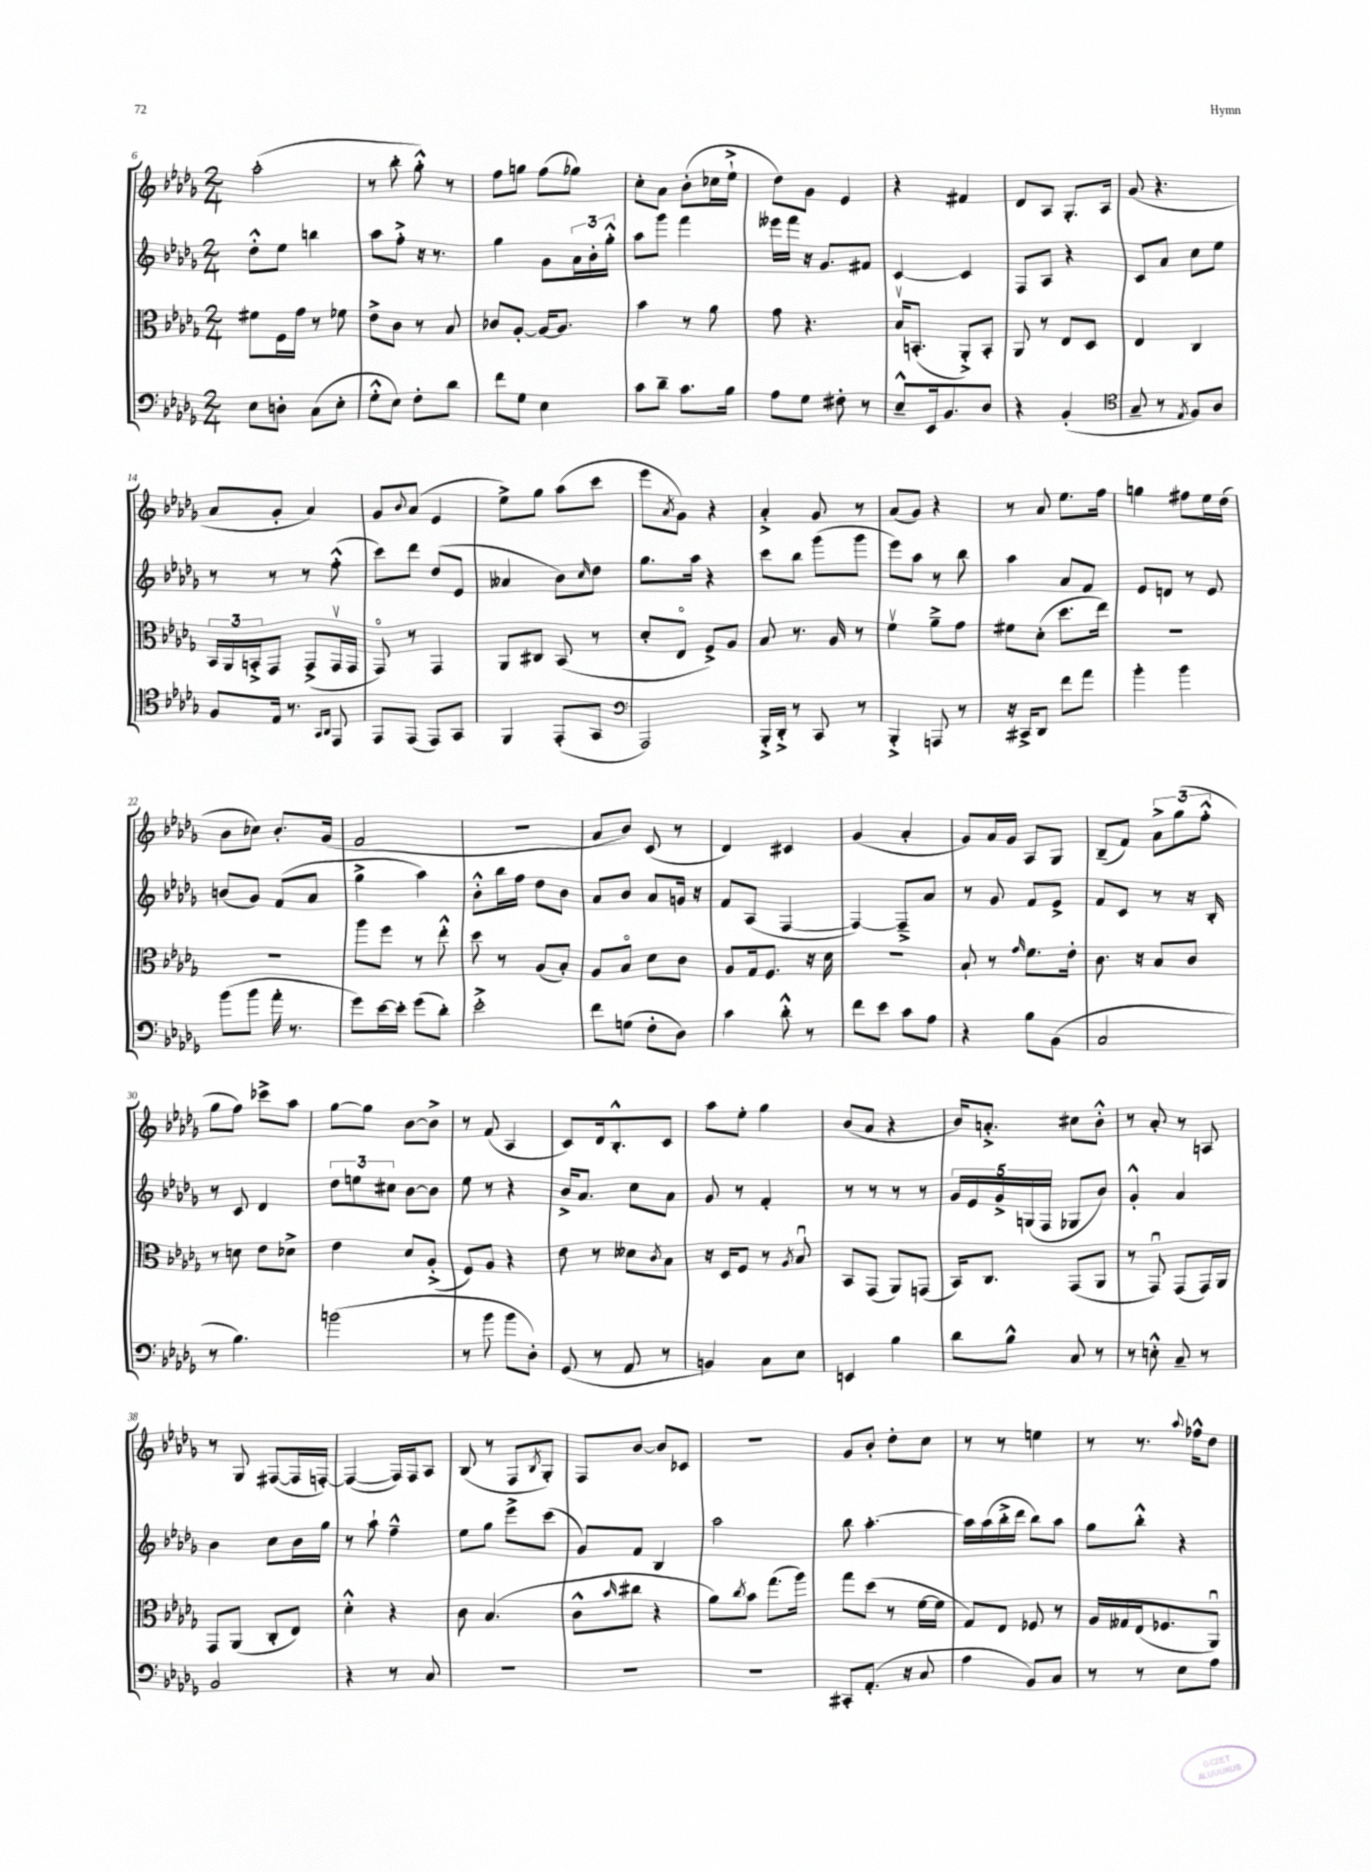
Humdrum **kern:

**kern	**kern	**kern	**kern
*part4	*part3	*part2	*part1
*staff4	*staff3	*staff2	*staff1
*clefF4	*clefC3	*clefG2	*clefG2
*k[b-e-a-d-g-]	*k[b-e-a-d-g-]	*k[b-e-a-d-g-]	*k[b-e-a-d-g-]
*M2/4	*M2/4	*M2/4	*M2/4
=6	=6	=6	=6
8E-\L	8f#X\L	8dd-'^^\L	(2aa-'\
8Dn'\J	16F\L	8ee-\J	.
.	16g-\JJ	.	.
(8C\L	8r	4bbn\	.
8E-'\J	8f-X\	.	.
=7	=7	=7	=7
8G-'^^\L	8e-^\L	8aa-\L	8r
8E-\J)	8c\J	8ff'^\J	8bb-'\
8F'\L	8r	16r	8gg-'^^\)
.	.	8.r	.
8d-\J	8B-/	.	8r
=8	=8	=8	=8
8f\L	8c-X/L	4gg-\	8ff\L
8G-\J	[8A-'/J	.	8ggn\J
4E-\	16A-/KL_	8g-\L	(8ff\L
.	8.A-/J]	.	.
.	.	24a-\L	8gg-X\J)
.	.	24b-'\	.
.	.	24gg-'^^\JJ	.
=9	=9	=9	=9
8c\L	4b-\	8aa-\L	8cc'\L
8d-~\J	.	8ggg-\J	8a-\J
8.c\L	8r	4fff\	(8b-'\L
.	8a-\	.	16cc-X\L
16B-\Jk	.	.	16ee-`^\JJ
=10	=10	=10	=10
8A-\L	8g-\	16eee--X\LL	8dd-\L)
.	.	16fff\JJ	.
8G-\J	4.r	16r	8g-\J
.	.	8.g-/L	.
8F#X'\	.	.	4e-/
8r	.	8f#X/J	.
=11	=11	=11	=11
8E-~^^/L	16B-v/KL	[4c/	4r
.	(8.BBn'/J	.	.
16EE-/k	.	.	.
8.BB-/	.	.	.
.	8AA-'^/L)	4c/]	4f#X/
8D-/J	8BB'/J	.	.
=12	=12	=12	=12
4r	8AA-/	8F/L	8d-/L
.	8r	8A-/J	8A-/J
(4BB-'/	8E-/L	4r	8.G-'/L
.	8D-/J	.	.
.	.	.	16A-/Jk
=13	=13	=13	=13
*clefC4	*	*	*
8G-~/	4E-/	8c/L	(8g-/
8r	.	8a-/J	4.r
8qE-/	.	.	.
8F/L)	4C/	8cc\L	.
8A-/J	.	8ee-\J	.
!!LO:LB:g=z
=14	=14	=14	=14
8F/L	24BB-/LL	8r	8a-/L
.	24AA-/	.	.
.	24BBn'^/J	.	.
16E-/Jk	8GG-/J	8r	8g-'/J
8.r	.	.	.
.	(8GG-^/L	8r	4a-/)
16qqGG-/LL	.	.	.
16qqAA-/JJ	.	.	.
8EE-/	16GG-v/L	(8ff'^^\	.
.	16GG-/JJ	.	.
=15	=15	=15	=15
8EE-/L	8GG-/)	8ccc\L)	8g-/L
.	.	.	8qqb-/
(8EE-/J	8r	8ddd-\J	(8a-/J
8EE-/L)	4GG-/	(8dd-/L	4e-/
8GG-/J	.	8e-/J	.
=16	=16	=16	=16
4FF/	8AA-/L	4a--X/	8ee-^\L)
.	8C#X/J	.	8gg-\J
(8EE-'/L	(8BB-/	8b-\L)	(8aa-\L
.	.	16qqcc/	.
8GG-/J	8r	8dd-\J	8ccc\J
=17	=17	=17	=17
*clefF4	*	*	*
2AAA-/)	8d-'/L	8.gg-\L	8eee-\L
.	.	.	8qa-/
.	8E-/J	.	8g-\J)
.	.	16aa-\Jk	.
.	8F^/L)	4r	4r
.	8A-/J	.	.
=18	=18	=18	=18
16BBB-'^/LL	8B-/	8ccc\L	4a-'^/
16DD-'^/JJ	.	.	.
8r	8.r	8bb-\J	.
8CC/	.	(8ggg-\L	8g-/
.	16A-/	.	.
8r	8r	8ggg-\J	8r
=19	=19	=19	=19
4BBB-'^/	4fv\	8eee-\L)	(8a-/L
.	.	8aa-\J	8g-/J)
8AAAn/	8a-~^\L	8r	4r
8r	8g-\J	8bb-\	.
=20	=20	=20	=20
16r	8f#X\L	4aa-\	8r
16CC#X^/KL	.	.	.
8DD-/J	(8d-'\J	.	8a-/
8f\L	8.dd-\L	8a-/L	8.ee-\L
8a-\J	.	8f/J	.
.	16ee-\Jk)	.	16ff\Jk
=21	=21	=21	=21
4b-'\	2r	8e-/L	4ggn\
.	.	8dn/J	.
4b-\	.	8r	8ff#X\L
.	.	8e-/	16ee-\L
.	.	.	(16dd-\JJ
!!LO:LB:g=z
=22	=22	=22	=22
(8b-\L	2r	(8bn/L	8b-\L
8b-\J	.	8g-/J)	8cc-X\J)
16a-'\	.	(8f/L	8.b-'/L
8.r	.	.	.
.	.	8a-/J	.
.	.	.	(16g-/Jk
=23	=23	=23	=23
8g-\L)	8aa-\L	4gg-^\	2f/
[16e-\L	8ff\J	.	.
16e-'\JJ]	.	.	.
(8g-\L	8r	4aa-\)	.
8d-'\J)	8ee-'^^\	.	.
=24	=24	=24	=24
2e-'^\	8dd-\	8b-'^^\L	2r
.	8r	16bb-\L	.
.	.	16ff\JJ	.
.	(8A-/L	8dd-\L	.
.	8B-'/J)	8b-\J	.
=25	=25	=25	=25
8f\L	8A-/L	8a-/L	8a-/L
(8Gn\J	8B-/J	8b-/J	8b-/J)
8F'\L	8d-\L	8a-/L	(8c/
8D-\J)	8c\J	16gn/Jk	8r
.	.	16r	.
=26	=26	=26	=26
4c\	8A-/L	8f/L	4d-/)
.	16G-/k	(8A-/J	.
.	8.F/J	.	.
8d-'^^\	.	[4F/	4c#X/
8r	16r	.	.
.	16d-\	.	.
=27	=27	=27	=27
8f\L	2r	4F/_)	(4g-/
8e-\J	.	.	.
8c\L	.	8F~^/L]	4a-'/
8A-\J	.	8a-/J	.
=28	=28	=28	=28
4r	8B-`/	8r	8g-/L)
.	8r	8g-/	16a-/L
.	.	.	16g-/JJ
.	16qqg-/	.	.
8B-\L	8.f\L	8f/L	8A-/L
(8BB-\J	.	8e-^/J	8G-/J
.	16e-'\Jk	.	.
=29	=29	=29	=29
2C/	8.c\	8f/L	(8B-~/L
.	.	8c/J	8f/J)
.	16r	.	.
.	8B-/L	8r	12a-^\L
.	.	.	(12gg-\
.	8c/J	16r	.
.	.	.	12ff'^^\J
.	.	16B-'/	.
!!LO:LB:g=z
=30	=30	=30	=30
8r	8r	8r	8gg-\L
4.B-\)	8dn\	8c/	8ff\J)
.	8e-\L	4d-/	8ccc-X^\L
.	8d-X^\J	.	8aa-\J
=31	=31	=31	=31
(2bn\	4e-\	12dd-\L	[8gg-\L
.	.	12een\	.
.	.	.	8gg-\J]
.	.	12cc#X\J	.
.	8d-/L	[8b-\L	[8b-\L
.	(8A-'^/J	8b-\J]	8b-^\J]
=32	=32	=32	=32
8r	8F/L)	8ee-\	8r
8b-\	8A-/J	8r	(8f/
8b-\L	4r	4r	4A-/
8D-'\J)	.	.	.
=33	=33	=33	=33
(8GG-/	8e-\	16b-^/KL	8c/L)
.	.	8.a-/J	.
8r	8r	.	16d-/k
.	.	.	8.B-'^^/
8AA-/	8d--X\L	8cc\L	.
.	8qc/	.	.
8r	8B-\J	8a-\J	8c/J
=34	=34	=34	=34
4BBn/)	16r	8g-/	8aa-\L
.	16D-/KL	.	.
.	8F/J	8r	8ee-'\J
8C\L	8r	4f'/	4gg-\
.	8qA-/	.	.
8E-\J	8B-u/	.	.
=35	=35	=35	=35
4EEn/	8BB-/L	8r	(8b-/L
.	(8GG-/J	8r	8a-/J
4B-\	8AA-/L)	8r	4r
.	(8GGn/J	8r	.
=36	=36	=36	=36
8d-\L	16BB-/KL)	20g-/LL	16b-/KL)
.	.	20e-/	.
.	8.C/J	.	8.an'^/J
.	.	20g-^/	.
8B-^^\J	.	.	.
.	.	(20Gn/	.
.	.	20F/JJ	.
8C/	(8GG-/L	8G-X/L	8cc#X\L
8r	8AA-/J	8b-/J)	8b-'^^\J
=37	=37	=37	=37
8r	8r	4g-'^^/	8r
8En'^^\	8GG-u/)	.	8a-'/
8C~/	(8GG-/L	4a-/	8r
8r	16GG-/L)	.	8An/
.	16AA-/JJ	.	.
!!LO:LB:g=z
=38	=38	=38	=38
2BB-/	8GG-/L	4b-\	8r
.	(8AA-/J	.	8G-/
.	8C'/L	8cc\L	([8F#X/L
.	8E-/J)	16b-\L	16F#/L]
.	.	16gg-\JJ	[16Fn'/JJ)
=39	=39	=39	=39
4r	4d-'^^\	8r	(4F/_
.	.	8aa-`\	.
8r	4r	4ff~^^\	16F/LL])
.	.	.	16F/J
8C/	.	.	8A-/J
=40	=40	=40	=40
2r	8c\	8ee-\L	(8B-/
.	(4.B-/	8gg-\J	8r
.	.	8eee-^\L	8F/L
.	.	.	8qB-/
.	.	(8ccc\J	8G-'/J)
=41	=41	=41	=41
2r	8c^^\L	8g-/L)	8F/L
.	16qqb-/	.	.
.	8cc#X\J	8f/J	[8b-/J
.	4r	4B-/	8b-/L]
.	.	.	8c-X/J
=42	=42	=42	=42
2r	8a-\L)	2aa-\	2r
.	8qcc/	.	.
.	8b-\J	.	.
.	(8.gg-\L	.	.
.	16aa-\Jk)	.	.
=43	=43	=43	=43
8CC#X'/L	8gg-\L	8bb-\	8g-/L
(8.AA-'/J	(8dd-\J	[4.aa-'\	8b-'/J
.	8r	.	8dd-'\L
16r	.	.	.
8C/	[16f\LL	.	8cc\J
.	16f\JJ]	.	.
=44	=44	=44	=44
4A-\	8G-/L)	16aa-\LL]	8r
.	.	(16aa-\	.
.	8E-/J	16bb-'^\	8r
.	.	16ddd-\JJ	.
8BB-/L)	8F-X/	8bb-\L)	4een\
8C/J	8r	8aa-\J	.
=45	=45	=45	=45
8r	16A-/LL	8gg-\L	8r
.	16G--X/	.	.
8r	(16E-/J	8bb-'^^\J	8.r
.	8.F-X/	.	.
8E-\L	.	4r	.
.	.	.	8qqaa-/
.	.	.	16ff-X^^\KL
8A-\J	8AA-u/J)	.	8dd-\J
==	==	==	==
*-	*-	*-	*-
